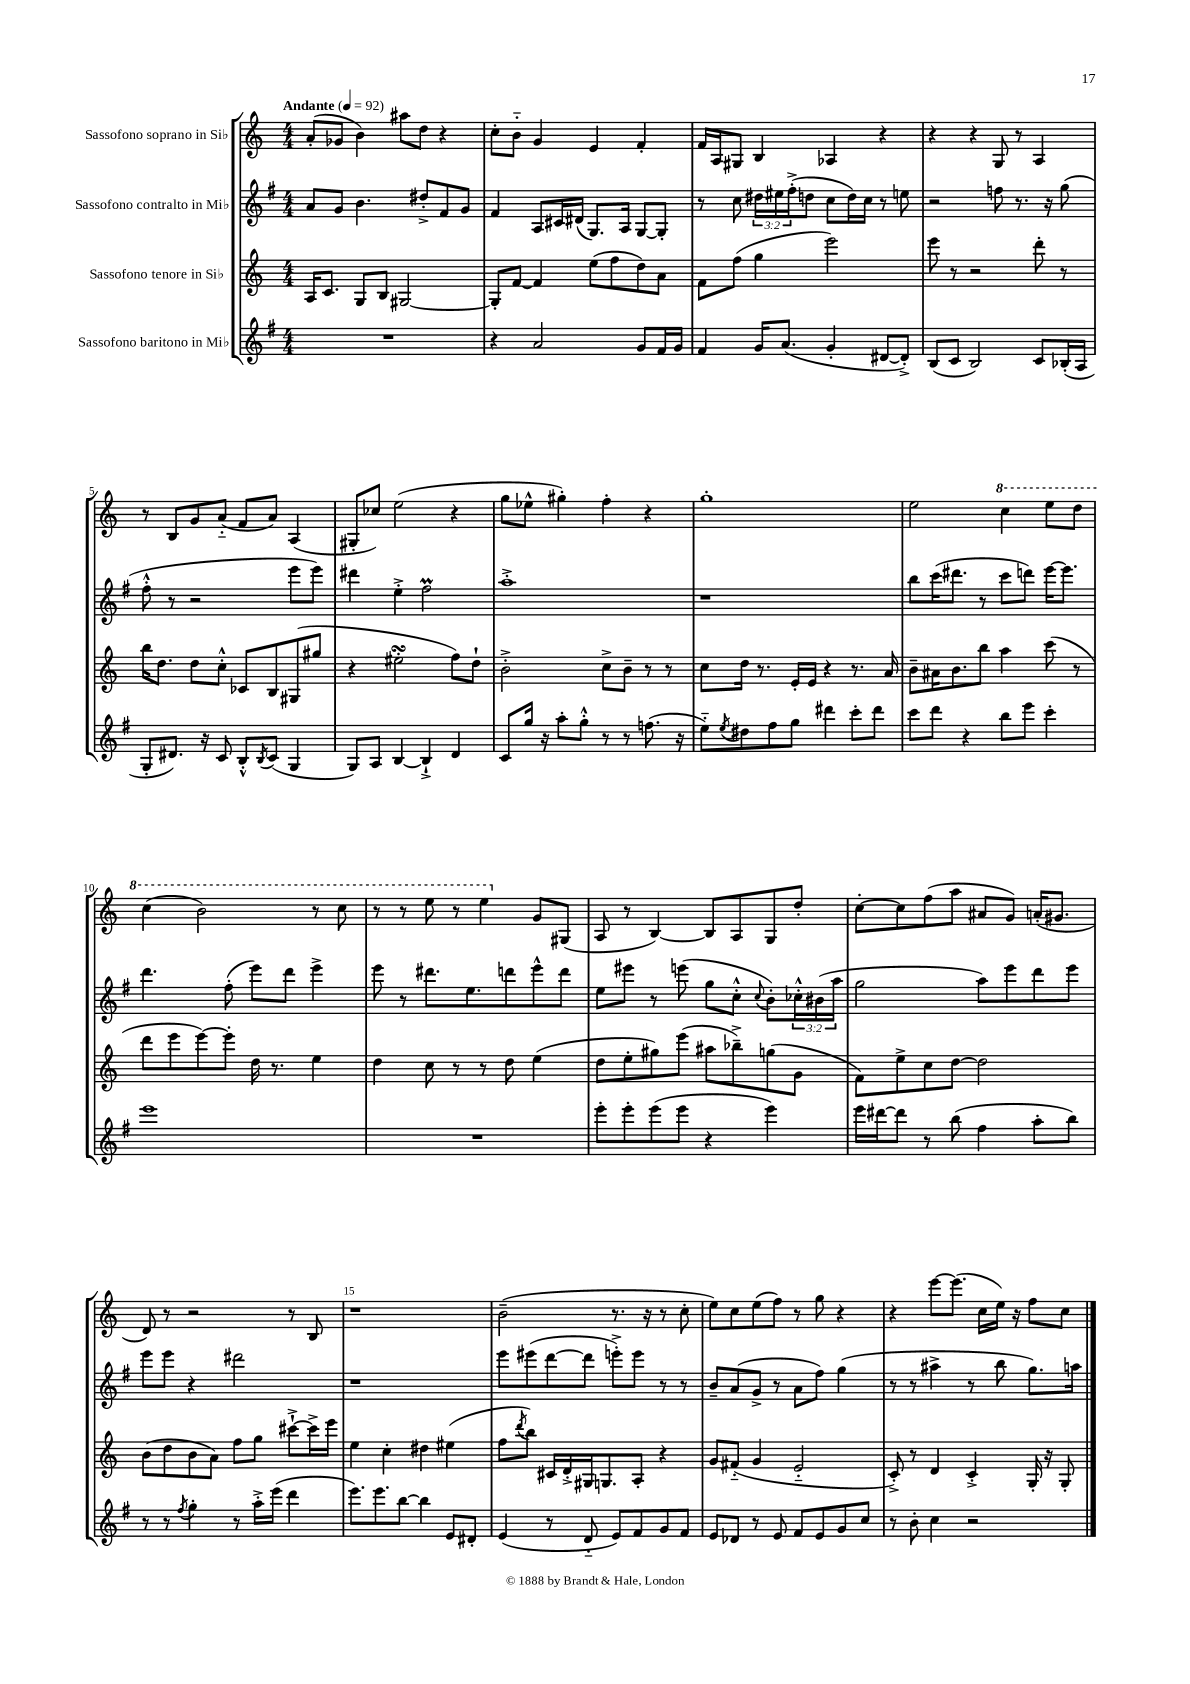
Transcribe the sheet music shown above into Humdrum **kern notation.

**kern	**kern	**kern	**kern
*staff4	*staff3	*staff2	*staff1
*clefG2	*clefG2	*clefG2	*clefG2
*k[f#]	*k[]	*k[f#]	*k[]
*M4/4	*M4/4	*M4/4	*M4/4
*MM92	*MM92	*MM92	*MM92
1r	16A	8a	(8a'
.	8.c	.	.
.	.	8g	8g-
.	8G	4.b	4b)
.	8B	.	.
.	[2G#	.	8aa#
.	.	8dd#'^	8dd
.	.	8f#	4r
.	.	8g	.
=	=	=	=
4r	8G#']	4f#	8cc'
.	[8f	.	8b'~
2a	4f]	8A	4g
.	.	16c#	.
.	.	(16d#	.
.	(8ee	8.G)	4e
.	8ff	.	.
.	.	16A	.
8g	8dd)	[8G	4f'
16f#	8a	8G']	.
16g	.	.	.
=	=	=	=
4f#	8f	8r	16f
.	.	.	16A
.	(8ff	8cc	8G#
16g	4gg	24dd#	4B
.	.	24ee#	.
(8.a	.	.	.
.	.	(24ff#'^	.
.	.	8dd	.
4g'	2eee)	8cc	4A-
.	.	16dd)	.
.	.	16cc	.
[8d#	.	8r	4r
8d#'^])	.	8ee	.
=	=	=	=
(8B	8eee	2r	4r
8c	8r	.	.
2B)	2r	.	4r
.	.	8ff	8G
.	.	8.r	8r
8c	8ddd'	.	4A
.	.	16r	.
(16B-'	8r	(8gg	.
16A	.	.	.
=	=	=	=
8G'	16bb	8ff#'^^	8r
.	8.dd	.	.
8.d#)	.	8r	8B
.	8dd	2r	8g
16r	.	.	.
8c	8cc'^^	.	(8a'~
8B'^^	8c-	.	8f
8qB	.	.	.
(8c	8B	.	8a)
4G	(8G#	8eee	(4A
.	8gg#	8eee)	.
=	=	=	=
8G)	4r	4ddd#	8G#'
8A	.	.	8cc-)
[4B	2ee#'	4ee'^	(2ee
4B`^]	.	2ff#	.
4d	8ff)	.	4r
.	8dd`	.	.
=	=	=	=
8c	2b'^	1aa'^	8gg
16gg	.	.	8ee-^^
16r	.	.	.
8aa'	.	.	4gg#')
8gg'^^	.	.	.
8r	8cc^	.	4ff'
8r	8b~	.	.
(8.ff	8r	.	4r
.	8r	.	.
16r	.	.	.
=	=	=	=
8ee'~)	8cc	1r	1gg'
8qee	.	.	.
8dd#	16dd	.	.
.	8.r	.	.
8ff#	.	.	.
8gg	16e'	.	.
.	16e	.	.
4ddd#	4r	.	.
8ccc'	8.r	.	.
8ddd#	.	.	.
.	16a	.	.
=	=	=	=
8ccc	8b~	8bb	2ee
8ddd	16a#	(16ccc	.
.	8.b	8.ddd#	.
4r	.	.	.
.	8bb	8r	.
8bb	4aa	8ccc	4ccc
8eee	.	8ddd)	.
4ccc'	(8ccc	[16eee	8eee
.	.	8.eee]	.
.	8r	.	8ddd
=	=	=	=
1eee	8ddd	4.ddd	(4ccc
.	8eee	.	.
.	[8eee)	.	2bb)
.	8eee']	(8ff#'	.
.	16dd	8eee)	.
.	8.r	.	.
.	.	8ddd	.
.	4ee	4eee^	8r
.	.	.	8ccc
=	=	=	=
1r	4dd	8eee	8r
.	.	8r	8r
.	8cc	8.ddd#	8eee
.	8r	.	8r
.	.	8.ee	.
.	8r	.	4eee
.	8dd	8ddd	.
.	(4ee	8eee^^	8g
.	.	8ddd	(8G#
=	=	=	=
8eee'	8dd	8ee	8A
8eee'	8ee'	8eee#	8r
(8eee	8gg#)	8r	[4B)
8eee	(8eee	(8eee	.
4r	8aa#	8gg	8B]
.	8bb-~^)	8cc'^^	8A
.	.	8qqcc	.
4eee)	(8gg	8b')	8G
.	8g	24cc-'^^	8dd'
.	.	(24b#	.
.	.	24aa	.
=	=	=	=
16eee	8f)	2gg	[8cc'
[16ddd#	.	.	.
8ddd#]	8ee^	.	8cc]
8r	8cc	.	(8ff
(8bb	[8dd	.	8aa
4ff#	2dd]	8aa)	8a#
.	.	8eee	8g)
8aa'	.	8ddd	(16a'
.	.	.	8.g#
8bb)	.	8eee	.
=	=	=	=
8r	(8b	8eee	8d)
8r	8dd	8eee	8r
8qff#	.	.	.
4gg'	8b	4r	2r
.	8a)	.	.
8r	8ff	2ddd#	.
16aa'^	8gg	.	.
(16eee	.	.	.
4ddd	[8ccc#`^	.	8r
.	16ccc#^]	.	8B
.	16eee	.	.
=	=	=	=
8.eee)	4ee	1r	1r
8.eee	.	.	.
.	4cc'	.	.
[8bb	.	.	.
4bb]	4dd#	.	.
8e	(4ee#	.	.
8d#'	.	.	.
=	=	=	=
(4e	8ff	8eee	(2b~
.	8qddd	.	.
.	8bb)	(8eee#	.
8r	16c#	[8ddd	.
.	16d'^	.	.
8d'~	16G#	8ddd]	.
.	8.G	.	.
8e)	.	8eee'^)	8.r
8f#	8A'	8eee	.
.	.	.	16r
8g	4r	8r	8r
8f#	.	8r	8cc'
=	=	=	=
8e	8g	8b~	8ee)
8d-	(8f#'~	(8a	8cc
8r	4g	8g^	(8ee
8e	.	8r	8ff)
8f#	2e'~	8a	8r
8e	.	8ff#)	8gg
8g	.	(4gg	4r
8cc	.	.	.
=	=	=	=
8r	8c'^)	8r	4r
8b'	8r	8r	.
4cc	4d	4aa#^	[8eee
.	.	.	(8.eee]
2r	4c'^	8r	.
.	.	.	16cc
.	.	8bb	16ee)
.	.	.	16r
.	16G'	8.gg)	8ff
.	16r	.	.
.	8G'	.	8cc
.	.	16aa	.
==	==	==	==
*-	*-	*-	*-
